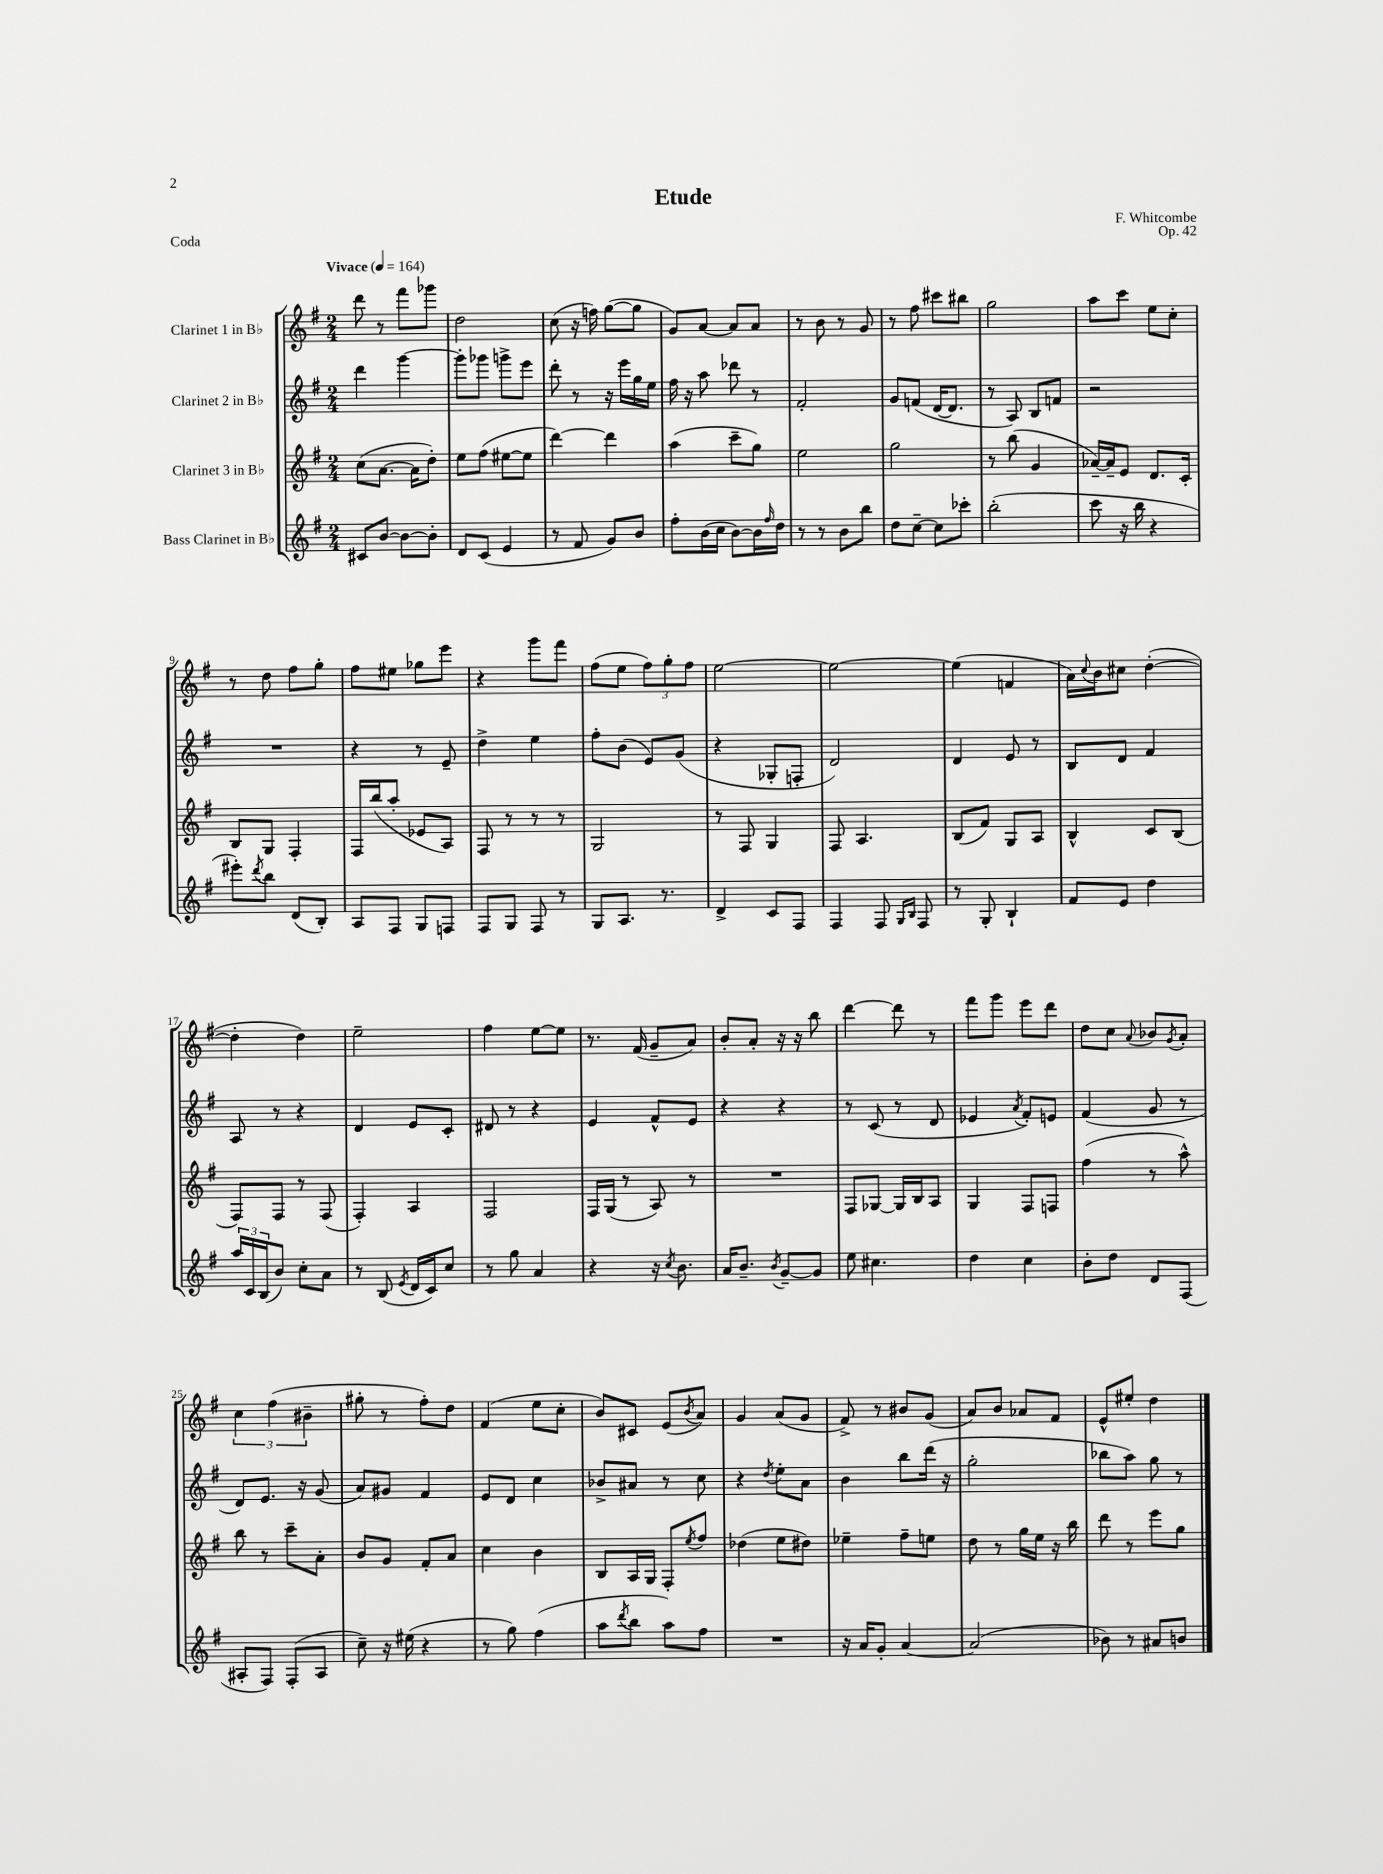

**kern	**kern	**kern	**kern
*part4	*part3	*part2	*part1
*staff4	*staff3	*staff2	*staff1
*I"Bass Clarinet in B♭	*I"Clarinet 3 in B♭	*I"Clarinet 2 in B♭	*I"Clarinet 1 in B♭
*clefG2	*clefG2	*clefG2	*clefG2
*k[f#]	*k[f#]	*k[f#]	*k[f#]
*M2/4	*M2/4	*M2/4	*M2/4
*MM164	*MM164	*MM164	*MM164
=1	=1	=1	=1
!	!	!	!LO:TX:a:B:t=Vivace
8c#X/L	(8cc\L	4ddd\	8ddd\
[8b/J	[8.a\J	.	8r
8b\L_	.	[4ggg\	8fff#\L
.	16a\KL]	.	.
8b'\J]	8dd'\J)	.	8ggg-X\J
=2	=2	=2	=2
8d/L	8ee\L	8ggg'\L]	2dd\
(8c/J	(8ff#\J	8ggg-X\J	.
4e/	[8ee#X\L	8gggn^\L	.
.	8ee#\J]	8eee\J	.
=3	=3	=3	=3
8r	[4ddd\)	8ddd'\	(8cc\
8f#/	.	8r	16r
.	.	.	16ffn\)
8g/L)	4ddd\]	16r	([8gg\L
.	.	16eee\LL	.
8b/J	.	16gg\	8gg\J]
.	.	16ee\JJ	.
=4	=4	=4	=4
8ff#'\L	(4aa\	16ff#\	8g/L)
.	.	16r	.
(16b\L	.	8aa\	[8a/J
16cc\JJ	.	.	.
[8b\L)	8ccc~\L	8ddd-X\	8a/L]
16b\L]	8gg\J)	8r	8a/J
16qqff#/	.	.	.
16dd\JJ	.	.	.
=5	=5	=5	=5
8r	2ee\	2f#'/	8r
8r	.	.	8b\
8b\L	.	.	8r
8bb\J	.	.	8g/
=6	=6	=6	=6
8dd\L	2gg\	8g/L	8r
[8cc~\J	.	(8fn/J	8ff#\
8cc\L]	.	[16d/KL	8ccc#X\L
.	.	8.d/J]	.
8ccc-X'\J	.	.	8bb#X\J
=7	=7	=7	=7
(2bb'\	8r	8r	2gg\
.	(8bb\	8A/)	.
.	4g/	8B/L	.
.	.	8fn/J	.
=8	=8	=8	=8
8ccc\	[16a-X~/LL)	2r	8aa\L
.	16a-~/J]	.	.
16r	8e/J	.	8ccc\J
16bb\	.	.	.
4r	8.d/L	.	8ee\L
.	.	.	8cc'\J
.	16c'/Jk	.	.
!!LO:LB:g=z
=9	=9	=9	=9
8eee#X'\L)	8B/L	2r	8r
8qddd/	.	.	.
8bb\J	8G/J	.	8dd\
(8d/L	4F#'/	.	8ff#\L
8B'/J)	.	.	8gg'\J
=10	=10	=10	=10
8A/L	16F#/LL	4r	8ff#\L
.	(16bb/J	.	.
8F#/J	8aa'/J	.	8ee#X\J
8G/L	8e-X/L	8r	8gg-X\L
8Fn/J	8A/J)	8e~/	8eee\J
=11	=11	=11	=11
8F#/L	8F#/	4dd^\	4r
8G/J	8r	.	.
8F#/	8r	4ee\	8ggg\L
8r	8r	.	8fff#\J
=12	=12	=12	=12
8G/L	2G/	8ff#'\L	(8ff#\L
8.A/J	.	(8b\J	8ee\J
.	.	8e/L)	12ff#\L)
8.r	.	.	.
.	.	.	12gg'\
.	.	(8g/J	.
.	.	.	12ff#\J
=13	=13	=13	=13
4d^/	8r	4r	[2ee\
.	8F#/	.	.
8c/L	4G/	8G-X'/L	.
8F#/J	.	8Fn'/J	.
=14	=14	=14	=14
4F#/	8F#/	2d/)	2ee\_
.	4.A/	.	.
8F#/	.	.	.
16qqG/LL	.	.	.
16qqB/JJ	.	.	.
8F#/	.	.	.
=15	=15	=15	=15
8r	(8B/L	4d/	(4ee\]
8G'/	8f#/J)	.	.
4B`/	8G/L	8e/	4fn/
.	8A/J	8r	.
=16	=16	=16	=16
8f#/L	4B^^/	8B/L	16a\LL)
.	.	.	8qqcc/
.	.	.	16b\J
8e/J	.	8d/J	8cc#X\J
4dd\	8c/L	4f#/	([4dd'\
.	(8B/J	.	.
!!LO:LB:g=z
=17	=17	=17	=17
24aa/LL	8F#/L)	8A/	4dd'\]
24c/	.	.	.
(24B/J	.	.	.
8b/J)	8F#/J	8r	.
8cc'\L	8r	4r	4dd\)
8a\J	(8F#/	.	.
=18	=18	=18	=18
8r	4F#'/)	4d/	2ee~\
(8B/	.	.	.
8qe/	.	.	.
16d/LL	4A/	8e/L	.
16c/J)	.	.	.
8cc/J	.	8c'/J	.
=19	=19	=19	=19
8r	2F#/	8d#X/	4ff#\
8gg\	.	8r	.
4a/	.	4r	[8ee\L
.	.	.	8ee\J]
=20	=20	=20	=20
4r	16F#/LL	4e/	8.r
.	(16G/JJ	.	.
.	8r	.	.
.	.	.	(16f#/
16r	8A/)	8f#^^/L	8g~/L
8qcc/	.	.	.
8.b\	.	.	.
.	8r	8e/J	8a/J)
=21	=21	=21	=21
16a/KL	2r	4r	8b'/L
8.b~/J	.	.	.
.	.	.	8a'/J
8qb/	.	.	.
[8g~/L	.	4r	16r
.	.	.	16r
8g/J]	.	.	8bb\
=22	=22	=22	=22
8ee\	8F#/L	8r	[4ddd\
4.cc#X\	[8G-X/J	(8c/	.
.	16G-/LL]	8r	8ddd\]
.	16B/J	.	.
.	8A/J	8d/	8r
=23	=23	=23	=23
4dd\	4G/	4e-X/	8fff#\L
.	.	.	8ggg\J
.	.	8qa/	.
4cc\	8F#/L	8f#'/L)	8eee\L
.	8Fn/J	8en/J	8ddd\J
=24	=24	=24	=24
8b'\L	(4ff#\	(4f#/	8dd\L
8dd\J	.	.	8cc\J
.	.	.	8qqa/
8d/L	8r	8g/	8b-X/L
.	.	.	8qg/
(8F#/J	8aa^^\)	8r	8a'/J
!!LO:LB:g=z
=25	=25	=25	=25
8A#X'/L	8bb\	8d/L)	6cc\
8F#/J)	8r	8.e/J	.
.	.	.	(6ff#\
(8F#'/L	8ccc~\L	.	.
.	.	16r	.
.	.	.	6b#X~\
8A#/J	8a'\J	(8g/	.
=26	=26	=26	=26
8cc~\)	8b/L	8a/L)	8gg#X'\
16r	8g/J	8g#X/J	8r
(16ee#X\	.	.	.
4r	8f#'/L	4f#/	8ff#'\L)
.	8a/J	.	8dd\J
=27	=27	=27	=27
8r	4cc\	8e/L	(4f#/
8gg\)	.	8d/J	.
(4ff#\	4b\	4cc\	8ee\L
.	.	.	8cc'\J
=28	=28	=28	=28
8aa\L	8B/L	8b-X^/L	8b/L)
8qddd/	.	.	.
8bb\J	16A/L	8a#X/J	8c#X/J
.	16G/JJ	.	.
8aa\L)	8F#'/L	8r	(8e/L
.	8qee/	.	8qb/
8ff#\J	8ff#/J	8cc\	8a/J)
=29	=29	=29	=29
2r	(4dd-X\	4r	4g/
.	.	8qdd/	.
.	8ee\L	8ee'\L	(8a/L
.	8dd#X\J)	8a\J	8g/J
=30	=30	=30	=30
16r	4ee-X~\	4b\	8f#^/)
16a/KL	.	.	.
8g'/J	.	.	8r
[4a/	8ff#~\L	8bb\L	8b#X/L
.	8een\J	(16ddd\Jk	(8g/J
.	.	16r	.
=31	=31	=31	=31
(2a/]	8dd\	2gg'\	8a/L)
.	8r	.	8b/J
.	16gg\LL	.	8a-X/L
.	16ee\JJ	.	.
.	16r	.	8f#/J
.	16bb\	.	.
=32	=32	=32	=32
8b-X\)	8ddd\	8bb-X\L	8e^^/L
8r	8r	8aa\J)	8ee#X'/J
8a#X/L	8eee\L	8gg\	4dd\
8bn/J	8gg\J	8r	.
==	==	==	==
*-	*-	*-	*-
